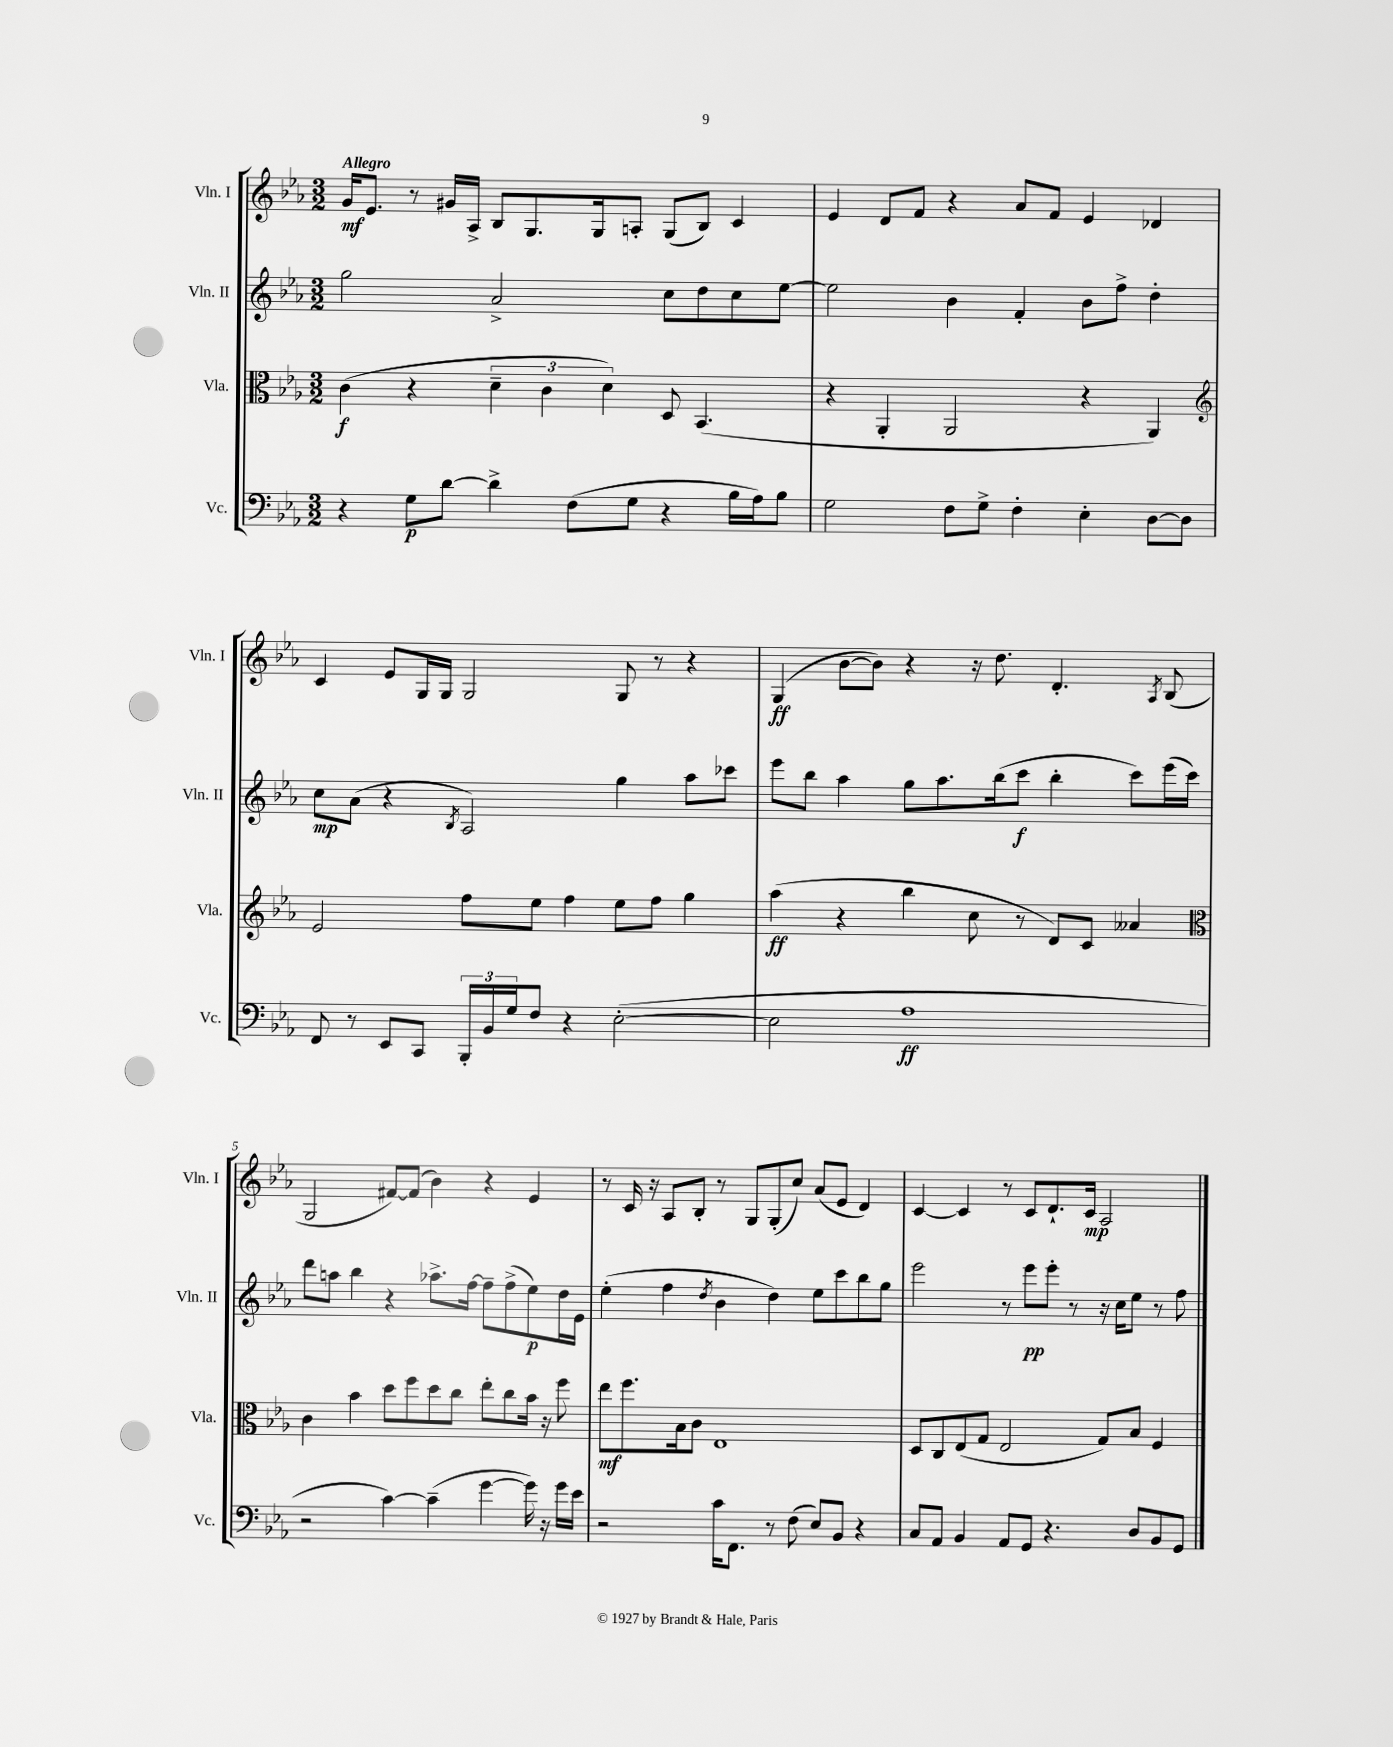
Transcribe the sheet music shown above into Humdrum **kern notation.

**kern	**kern	**kern	**kern
*staff4	*staff3	*staff2	*staff1
*clefF4	*clefC3	*clefG2	*clefG2
*k[b-e-a-]	*k[b-e-a-]	*k[b-e-a-]	*k[b-e-a-]
*M3/2	*M3/2	*M3/2	*M3/2
4r	(4c	2gg	16g
.	.	.	8.e-
8G	4r	.	8r
[8d	.	.	16g#
.	.	.	16A-^
4d^]	6d~	2a-^	8B-
.	.	.	8.G
.	6c	.	.
(8F	.	.	.
.	.	.	16G
.	6d)	.	.
8G	.	.	8A'
4r	8D	8cc	(8G
.	(4.BB-	8dd	8B-)
16B-	.	8cc	4c
16A-)	.	.	.
8B-	.	[8ee-	.
=	=	=	=
2G	4r	2ee-]	4e-
.	4AA-'	.	8d
.	.	.	8f
8F	2AA-	4b-	4r
8G^	.	.	.
4F'	.	4f'	8a-
.	.	.	8f
4E-'	4r	8b-	4e-
.	.	8ff^	.
[8D	4AA-)	4dd'	4d-
8D]	.	.	.
=	=	=	=
*	*clefG2	*	*
8FF	2e-	8cc	4c
8r	.	(8a-	.
8EE-	.	4r	8e-
8CC	.	.	16G
.	.	.	16G
.	.	8qB-	.
24BBB-'	8ff	2A-)	2G
24BB-	.	.	.
24G	.	.	.
8F	8ee-	.	.
4r	4ff	.	.
([2E-'	8ee-	4gg	8G
.	8ff	.	8r
.	4gg	8aa-	4r
.	.	8ccc-	.
=	=	=	=
2E-]	(4aa-	8eee-	(4G
.	.	8bb-	.
.	4r	4aa-	[8b-
.	.	.	8b-])
1A-	4bb-	8gg	4r
.	.	8.aa-	.
.	8cc	.	16r
.	.	(16bb-	8.dd
.	8r	8ccc	.
.	8d)	4bb-'	4.d'
.	8c	.	.
.	4a--	8ccc)	.
.	.	.	8qA-
.	.	(16eee-	(8B-
.	.	16ccc)	.
=	=	=	=
*	*clefC3	*	*
2r	4c	8ddd	2G
.	.	8aa	.
.	4b-	4bb-	.
[4c)	8dd	4r	[8f#)
.	8ff	.	(8f#]
(4c~]	8dd	8.aa-^	4b-)
.	8cc	.	.
.	.	[16ff	.
[4g	8ee-'	8ff~]	4r
.	8cc	(8ff^	.
16g])	16b-	8ee-)	4e-
16r	16r	.	.
16g	8ff	16dd	.
16e-	.	16e-	.
=	=	=	=
2r	8ee-	(4ee-'	8r
.	8.ff	.	16c
.	.	.	16r
.	.	4ff	8A-
.	16B-	.	.
.	8c	.	8B-'
.	.	8qdd	.
16c	1E-	4b-	8r
8.FF	.	.	.
.	.	.	8G
8r	.	4dd)	(8G'
(8F	.	.	8cc)
8E-)	.	8ee-	(8a-
8BB-	.	8ccc	8e-
4r	.	8bb-	4d)
.	.	8gg	.
=	=	=	=
8C	8D	2eee-	[4c
8AA-	8C	.	.
4BB-	(8E-	.	4c]
.	8G	.	.
8AA-	2E-	8r	8r
8GG	.	8eee-	8c
4.r	.	8eee-'	8.d`
.	.	8r	.
.	.	.	16c
.	8G)	16r	2A-
.	.	16cc	.
8D	8B-	8ee-	.
8BB-	4F	8r	.
8GG	.	8ff	.
==	==	==	==
*-	*-	*-	*-
